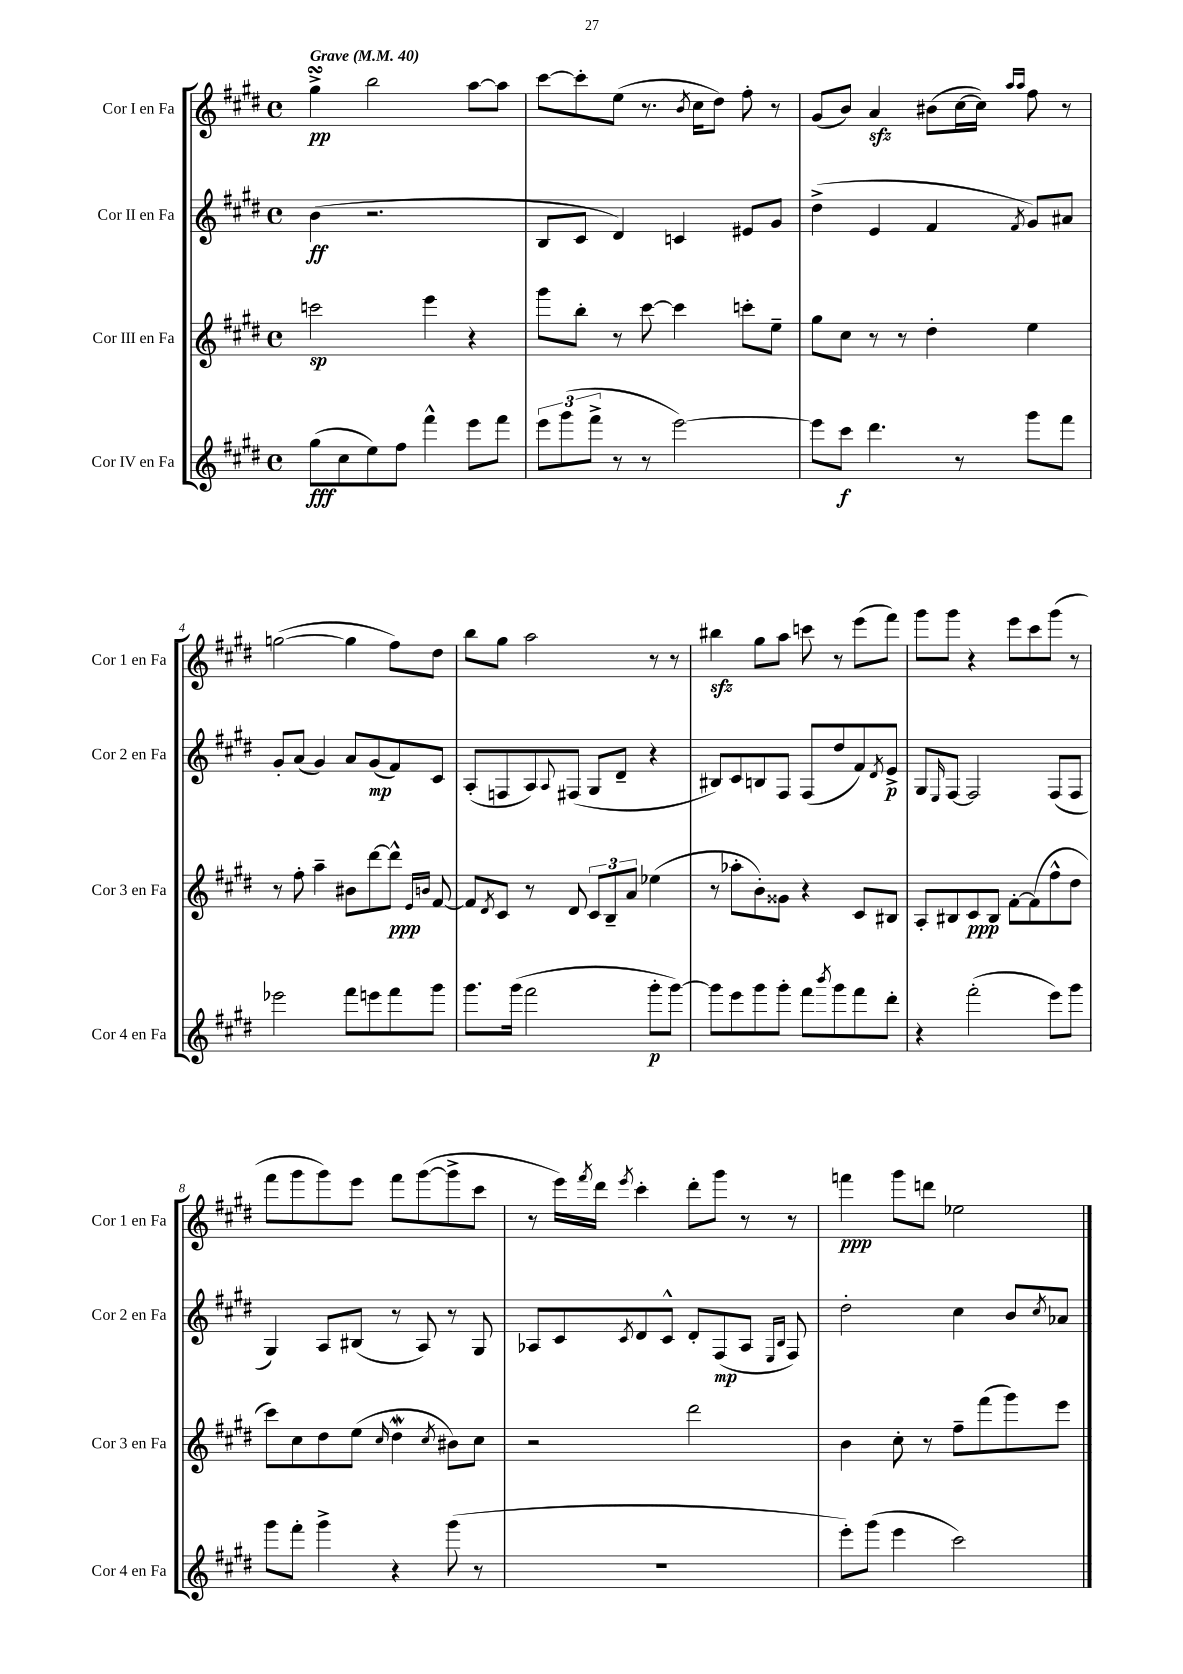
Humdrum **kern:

**kern	**kern	**kern	**kern
*staff4	*staff3	*staff2	*staff1
*clefG2	*clefG2	*clefG2	*clefG2
*k[f#c#g#d#]	*k[f#c#g#d#]	*k[f#c#g#d#]	*k[f#c#g#d#]
*M4/4	*M4/4	*M4/4	*M4/4
*met(c)	*met(c)	*met(c)	*met(c)
*MM40	*MM40	*MM40	*MM40
(8gg#	2ccc	(4b	4gg#^
8cc#	.	.	.
8ee)	.	2.r	2bb
8ff#	.	.	.
4fff#^^	4eee	.	.
8eee	4r	.	[8aa
8fff#	.	.	8aa]
=	=	=	=
12eee	8ggg#	8B	[8ccc#
(12ggg#	.	.	.
.	8bb'	8c#	8ccc#']
12fff#^	.	.	.
8r	8r	4d#)	(8ee
8r	[8ccc#	.	8.r
[2eee)	4ccc#]	4c	.
.	.	.	8qb
.	.	.	16cc#
.	.	.	8dd#)
.	8ccc'	8e#	8ff#'
.	8ee~	8g#	8r
=	=	=	=
8eee]	8gg#	(4dd#^	(8g#
8ccc#	8cc#	.	8b)
4.ddd#	8r	4e	4a
.	8r	.	.
.	4dd#'	4f#	(8b#
8r	.	.	[16cc#
.	.	.	16cc#])
.	.	.	16qqaa
.	.	8qf#	16qqaa
8ggg#	4ee	8g#)	8ff#
8fff#	.	8a#	8r
=	=	=	=
2eee-	8r	8g#'	([2gg
.	8ff#'	(8a	.
.	4aa~	4g#)	.
8fff#	8b#	8a	4gg]
8eee	[8ddd#	(8g#	.
8fff#	8ddd#^^]	8f#)	8ff#)
.	16qqe	.	.
.	16qqb	.	.
8ggg#	[8f#	8c#	8dd#
=	=	=	=
8.ggg#	8f#]	(8A'	8bb
.	8qd#	.	.
.	8c#	8F	8gg#
(16ggg#	.	.	.
2fff#	8r	8A)	2aa
.	.	8qqA	.
.	8d#	(8F#	.
.	12c#	8G#	.
.	12B~	.	.
.	.	8d#~	.
.	12a	.	.
8ggg#'	(4ee-	4r	8r
[8ggg#)	.	.	8r
=	=	=	=
8ggg#]	8r	8B#)	4bb#
8eee	8aa-'	8c#	.
8ggg#	8b')	8B	8gg#
8ggg#'	8g##	8F#	8aa
8fff#	4r	(8F#	8ccc
8qbbb	.	.	.
8ggg#	.	8dd#	8r
8fff#	8c#	8f#)	(8eee
.	.	8qd#	.
8ddd#'	8B#	8e^	8fff#)
=	=	=	=
4r	8A'	8G#	8ggg#
.	.	16qqE	.
.	8B#	[8F#	8ggg#
(2fff#'	8c#	2F#]	4r
.	8B#	.	.
.	[8f#'	.	8eee
.	(8f#]	.	8ccc#
8eee)	8ff#^^	(8F#	(8ggg#
8ggg#	8dd#	8F#	8r
=	=	=	=
8ggg#	8ccc#)	4G#)	8fff#
8fff#'	8cc#	.	8ggg#
4ggg#^	8dd#	8A	8ggg#)
.	(8ee	(8B#	8eee
.	16qqcc#	.	.
4r	4dd#	8r	8fff#
.	.	8A)	([8ggg#
.	8qcc#	.	.
(8ggg#	8b#)	8r	8ggg#^]
8r	8cc#	8G#	8ccc#
=	=	=	=
1r	2r	8A-	8r
.	.	8c#	16eee)
.	.	.	8qfff#
.	.	.	16ddd#
.	.	8qc#	8qeee
.	.	8d#	4ccc#'
.	.	8c#^^	.
.	2ddd#	8d#'	8ddd#'
.	.	(8F#	8ggg#
.	.	8A-	8r
.	.	16qqE	.
.	.	16qqB	.
.	.	8F#)	8r
=	=	=	=
8eee')	4b	2dd#'	4fff
(8ggg#	.	.	.
4eee	8cc#'	.	8ggg#
.	8r	.	8ddd
2ccc#)	8ff#~	4cc#	2ee-
.	(8fff#	.	.
.	8ggg#)	8b	.
.	.	8qcc#	.
.	8eee	8a-	.
==	==	==	==
*-	*-	*-	*-
